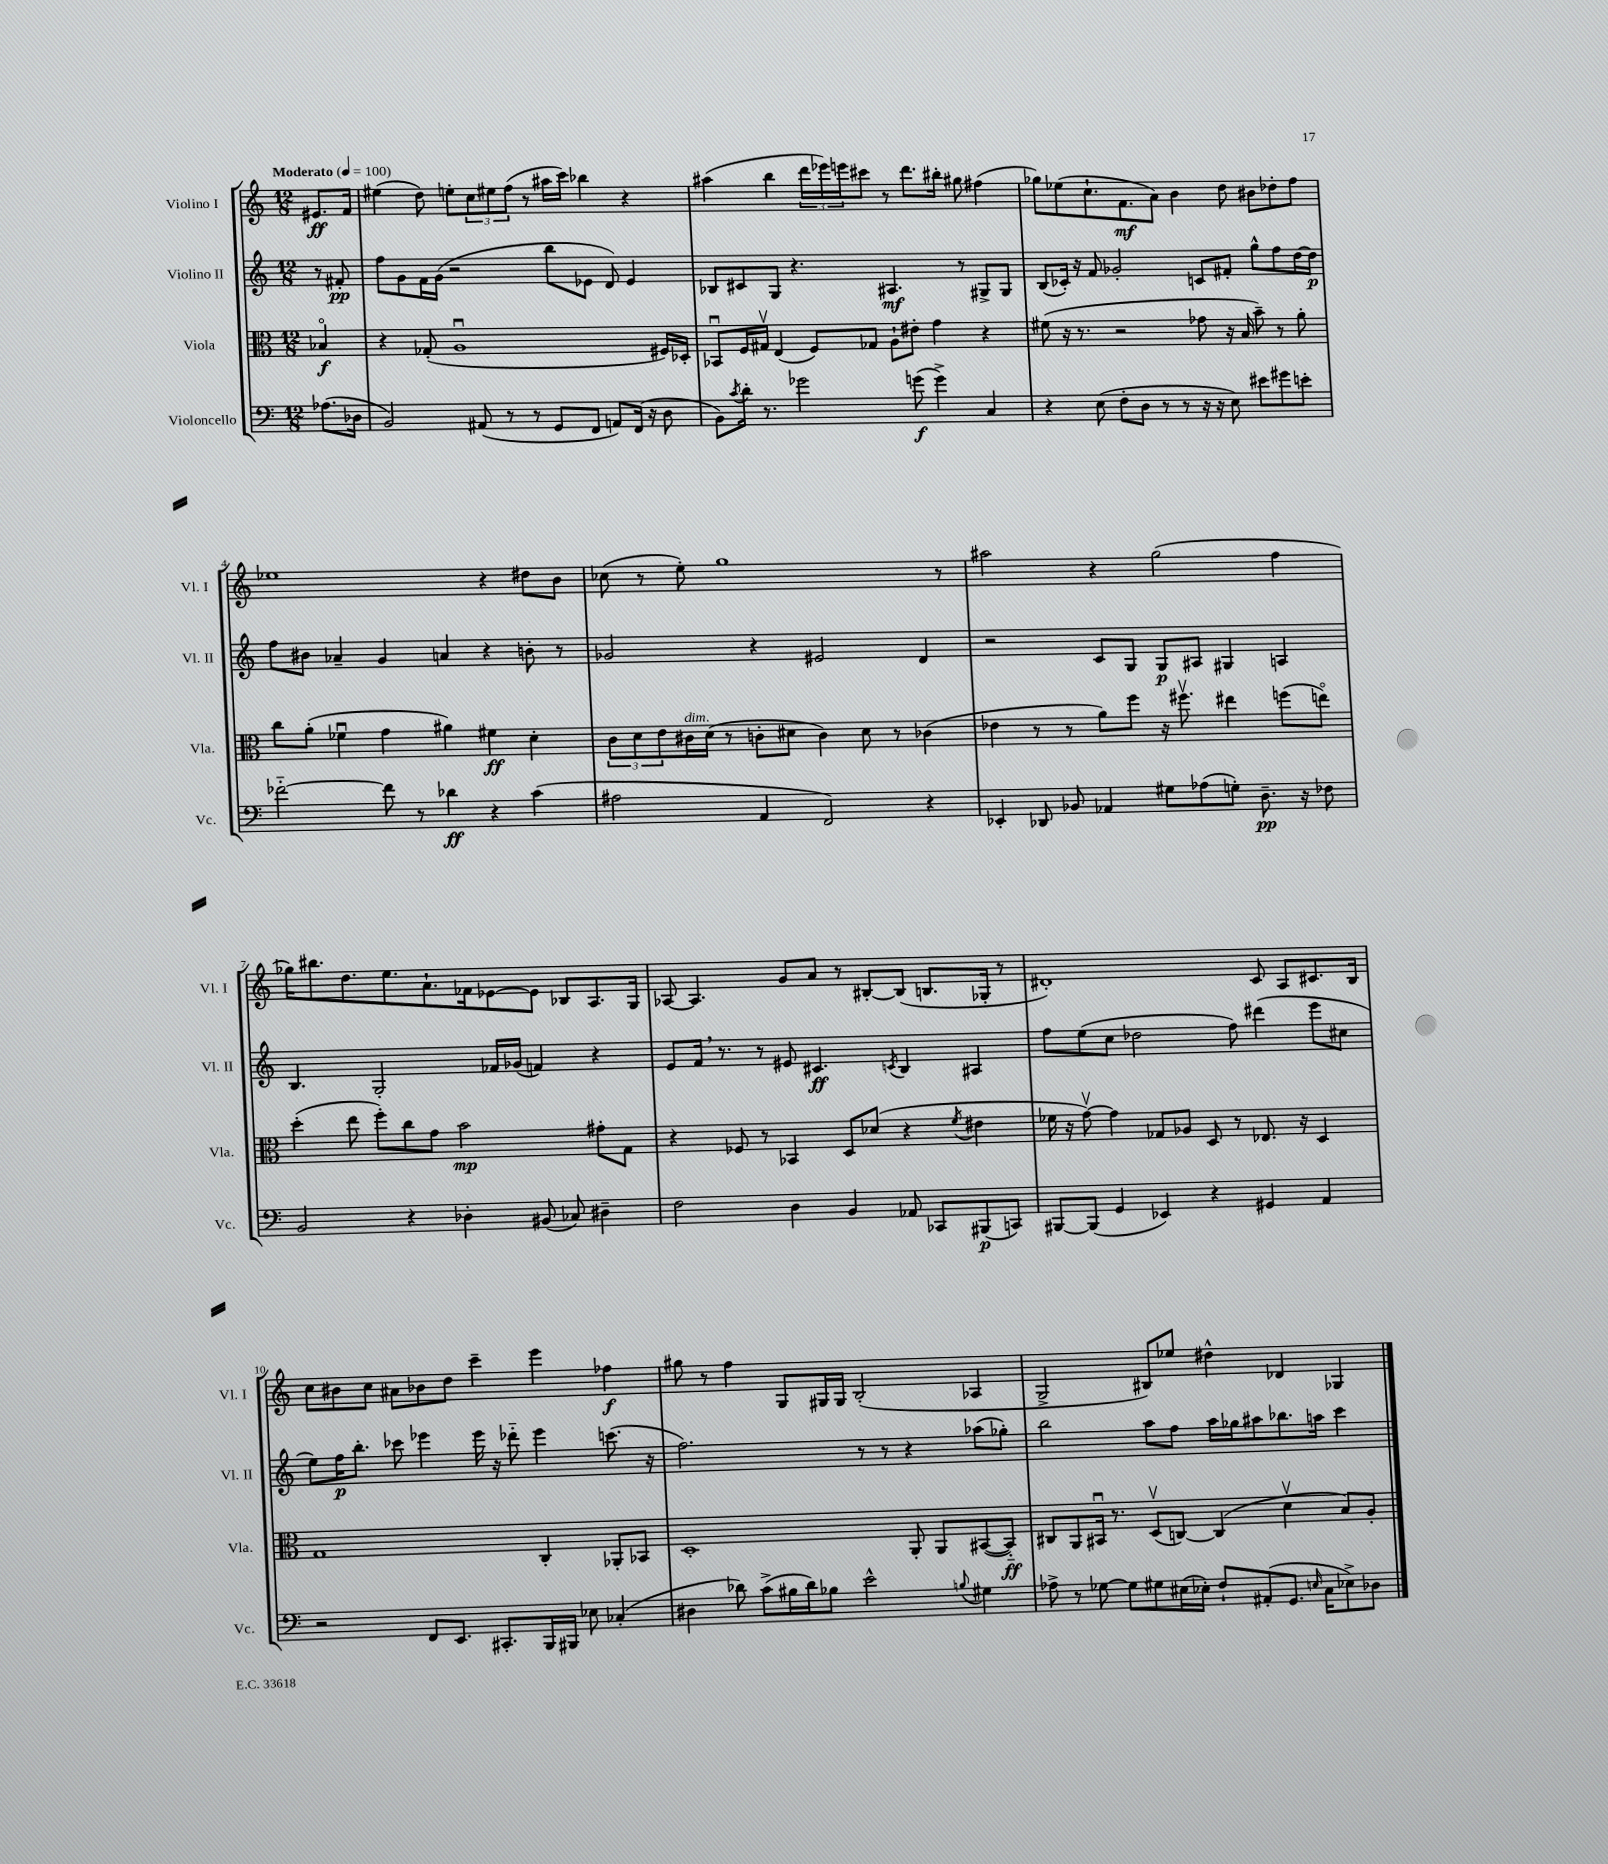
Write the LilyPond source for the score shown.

<<
\new StaffGroup <<
\new Staff = "s0" \with { instrumentName = "Violino I" shortInstrumentName = "Vl. I" } {
    \clef treble \key c \major \numericTimeSignature \time 12/8 \partial 4 \tempo "Moderato" 4 = 100
    eis'8.\ff f'16 |
    eis''4( d''8) e''8-. \tuplet 3/2 { c''8 eis''8 f''8( } r8 ais''16 c'''16) bes''4 r4 |
    ais''4( b''4 \tuplet 3/2 { d'''16 ees'''16) e'''16 } cis'''8 r8 d'''8. bis''16-. gis''8 fis''4( |
    ges''8) ees''8( c''8.-! f'8.\mf a'8) b'4 d''8 bis'8 des''8-. f''8 |
    ees''1 r4 dis''8 b'8 |
    ces''8( r8 e''8-.) g''1 r8 |
    ais''2 r4 g''2( f''4 |
    ges''16) bis''8. d''8. e''8. a'8.-! fes'16 ees'8~ ees'8 bes8 a8. g16 |
    aes8~ aes4. g'8 a'8 r8 bis8~-. bis8( b8. ges16-. r8 |
    dis'1-.) c'8 a8 cis'8. b16 |
    c''8 bis'8 c''8 ais'8 bes'8 d''8 c'''4-- e'''4 fes''4\f |
    gis''8 r8 f''4 g8 gis16 gis16 b2-.( aes4 |
    g2-> bis8) ees''8 dis''4-^ des'4 ges4 \bar "|." |
}
\new Staff = "s1" \with { instrumentName = "Violino II" shortInstrumentName = "Vl. II" } {
    \clef treble \key c \major \numericTimeSignature \time 12/8 \partial 4
    r8 fis'8-.\pp |
    f''8 g'8 f'16 g'16( r2 b''8 ees'8 d'8) ees'4 |
    bes8 cis'8 g8 r4. ais4.\mf r8 gis8-> gis8 |
    b8( ces'16-.) r16 f'8 ges'2-. c'8 fis'8-. g''8-^ f''8 d''16~ d''16\p |
    f''8 bis'8 aes'4-- g'4 a'4 r4 b'8-. r8 |
    ges'2 r4 eis'2 d'4 |
    r2 c'8 g8 g8\p ais8 gis4 a4 |
    b4. g2-. fes'16 ges'16( f'4) r4 |
    e'8 f'16 \breathe r8. r8 eis'8 cis'4.\ff \acciaccatura { c'8 } b4 ais4 |
    f''8 e''8( c''8 des''2 f''8) dis'''4( e'''8 cis''8 |
    e''8) f''16\p b''8.-. ces'''8 ees'''4 ees'''16 r16 des'''8-_ ees'''4 c'''8.( r16 |
    f''2.) r8 r8 r4 aes''8( ges''8-.) |
    b''2 a''8 f''8 a''16 ges''16 ais''8 bes''8. a''16 c'''4 \bar "|." |
}
\new Staff = "s2" \with { instrumentName = "Viola" shortInstrumentName = "Vla." } {
    \clef alto \key c \major \numericTimeSignature \time 12/8 \partial 4
    bes4\flageolet\f |
    r4 ges8-.( a1\downbow fis16) des16-. |
    bes,8\downbow f16 gis16\upbow e4( f8) ges8 a8-! eis'8-. g'4 r4 |
    fis'8( r16 r8. r2 ges'8 r16 b16 b'8--) r8 a'8-. |
    c''8 a'8-.( fes'4\downbow g'4 ais'4) fis'4\ff d'4-. |
    \tuplet 3/2 { c'8 d'8 e'8 } cis'16^\markup { \italic "dim." } d'16( r8 c'8-. dis'8 c'4) dis'8 r8 ces'4( |
    ees'4 r8 r8 a'8) f''8 r16 fis''8.\upbow eis''4 f''8( e''8\flageolet) |
    d''4-.( e''8 f''8-.) c''8 g'8 b'2\mp gis'8-. g8 |
    r4 fes8 r8 bes,4 d8 des'8( r4 \acciaccatura { f'8 } eis'4 |
    fes'16 r16 g'8~\upbow) g'4 ges8 aes8 d8 r8 ees8. r16 d4 |
    g1 c4-. aes,8-. bes,8 |
    d1-. a,8-. a,8 bis,8~( bis,8-_\ff) |
    cis8 a,8 bis,16\downbow r8. d8\upbow( c8~) c4( d'4\upbow b8) a8-. \bar "|." |
}
\new Staff = "s3" \with { instrumentName = "Violoncello" shortInstrumentName = "Vc." } {
    \clef bass \key c \major \numericTimeSignature \time 12/8 \partial 4
    aes8.( des16 |
    b,2) ais,8( r8 r8 g,8 f,8 a,8) f,16( r16 d8 |
    b,8) \acciaccatura { c'8 } d'16-. r8. ges'2 g'8\f( g'4->) c4 |
    r4 e8( f8-. d8 r8 r8 r16 r16 e8) eis'8 gis'8 e'8-. |
    fes'2~-_ fes'8 r8 des'4\ff r4 c'4( |
    ais2 a,4 f,2) r4 |
    ees,4-. des,8 bes,8 aes,4 gis8 aes8( g8-.) d8.--\pp r16 fes8 |
    b,2 r4 des4-. bis,8( ces8) dis4-- |
    f2 d4 b,4 aes,8 ces,8 bis,,8\p( c,8) |
    bis,,8~ bis,,8( g,4 ees,4) r4 gis,4 a,4 |
    r2 f,8 e,8. cis,8.-. b,,16 bis,,16 ees8 ces4-.( |
    dis4 des'8) c'8->( bis16 des'16) bes8 e'2-^ \appoggiatura { b8 } gis4 |
    aes8-> r8 ges8~ ges8 gis8 eis16( ees16-.) f8-! ais,8-.( g,8. \grace { e16 } c16 ees8->) des8 \bar "|." |
}
>>
>>
